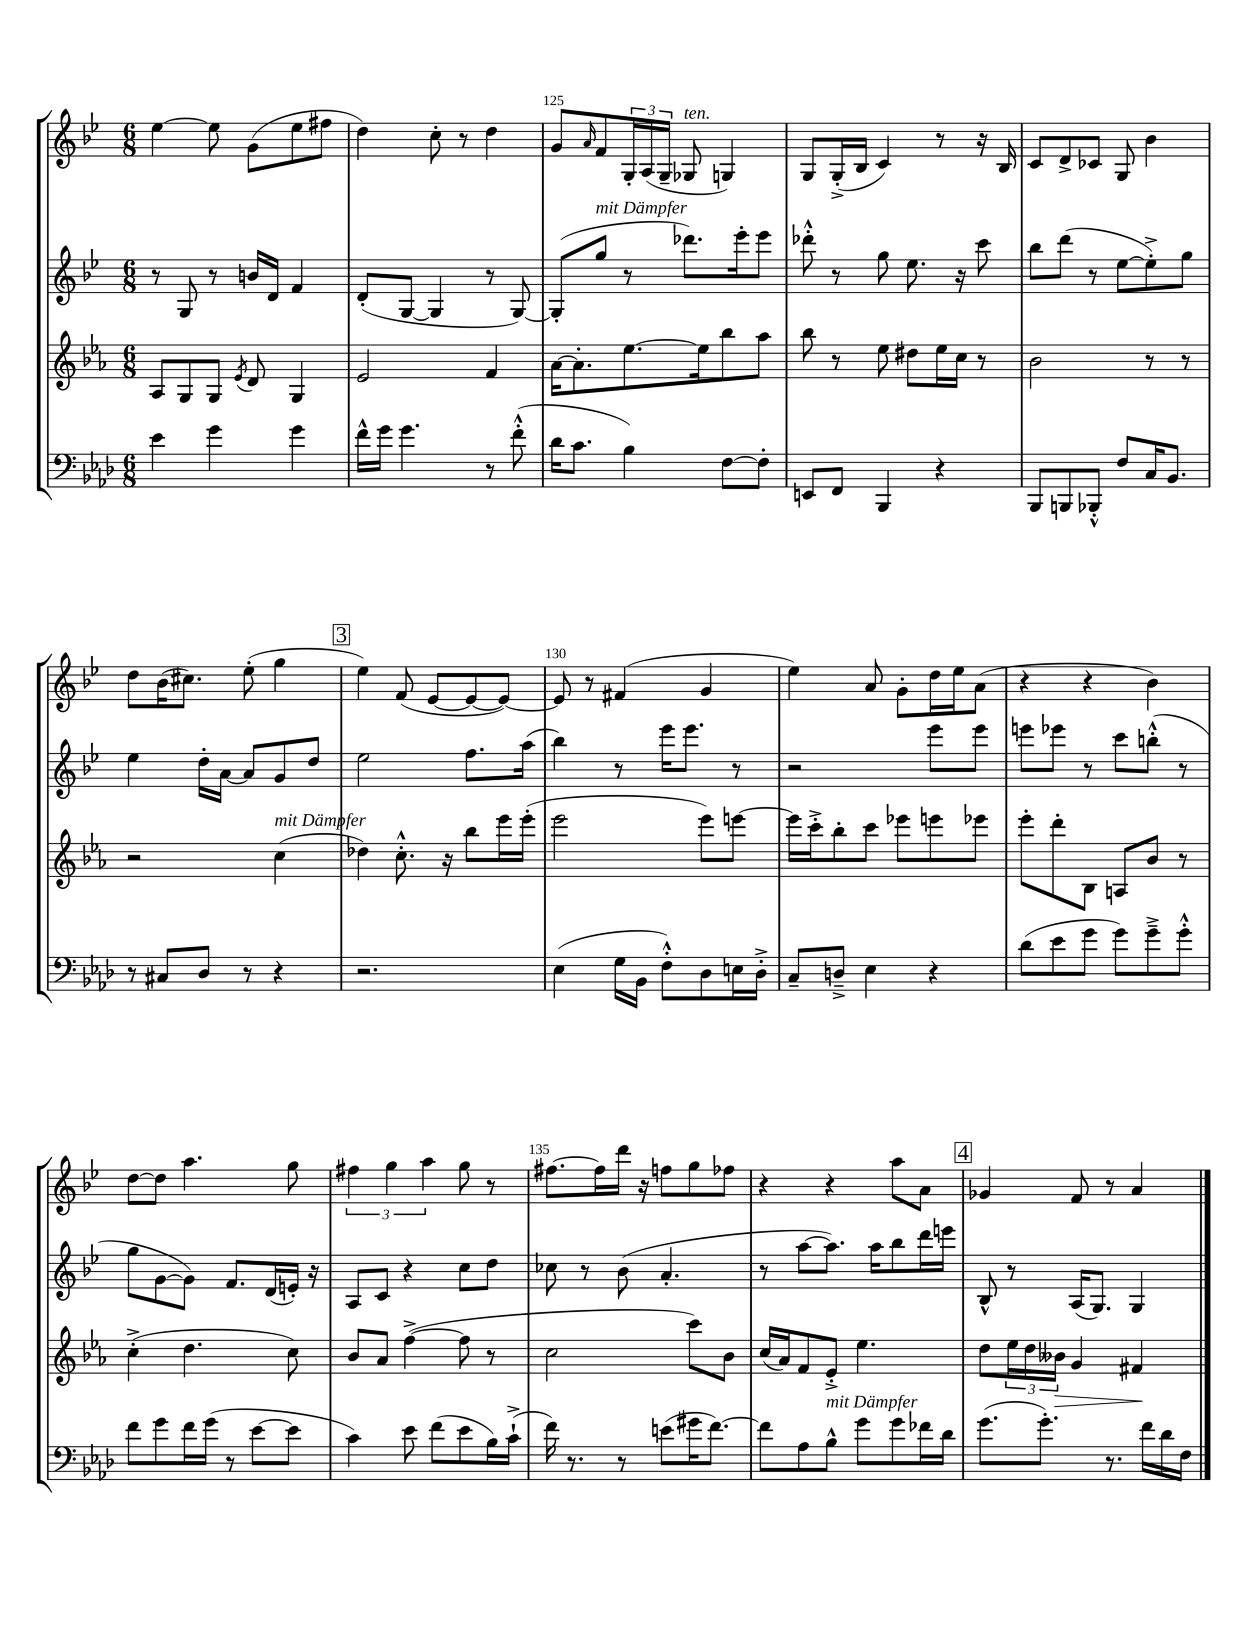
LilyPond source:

<<
\new StaffGroup <<
\new Staff = "s0" {
    \clef treble \key bes \major \numericTimeSignature \time 6/8
    ees''4~ ees''8 g'8( ees''8 fis''8 |
    d''4) c''8-. r8 d''4 |
    g'8 \grace { a'16 } f'8 \tuplet 3/2 { g16-. a16( g16-- } ges8^\markup { \italic "ten." } g4) |
    g8 g16-.->( bes16 c'4) r8 r16 bes16 |
    c'8 d'8-> ces'8 g8 bes'4 |
    d''8 bes'16( cis''8.) ees''8-.( g''4 |
    \mark \markup { \box "3" } ees''4) f'8( ees'8~ ees'8~ ees'8~) |
    ees'8 r8 fis'4( g'4 |
    ees''4) a'8 g'8-. d''16 ees''16 a'8( |
    r4 r4 bes'4) |
    d''8~ d''8 a''4. g''8 |
    \tuplet 3/2 { fis''4 g''4 a''4 } g''8 r8 |
    fis''8.~ fis''16 d'''16 r16 f''8 g''8 fes''8 |
    r4 r4 a''8 a'8 |
    \mark \markup { \box "4" } ges'4 f'8 r8 a'4 \bar "|." |
}
\new Staff = "s1" {
    \clef treble \key bes \major \numericTimeSignature \time 6/8
    r8 g8 r8 b'16 d'16 f'4 |
    d'8-.( g8~ g4 r8 g8~) |
    g8-.( g''8^\markup { \italic "mit Dämpfer" } r8 des'''8.) ees'''16-. ees'''8 |
    des'''8-.-^ r8 g''8 ees''8. r16 c'''8 |
    bes''8 d'''8( r8 ees''8~ ees''8-.->) g''8 |
    ees''4 d''16-. a'16~ a'8 g'8 d''8 |
    \mark \markup { \box "3" } ees''2 f''8. a''16( |
    bes''4) r8 ees'''16 ees'''8. r8 |
    r2 ees'''8 ees'''8 |
    e'''8 ees'''8 r8 c'''8 b''8-.-^( r8 |
    g''8 g'8~ g'8) f'8. d'16( e'16-.) r16 |
    a8 c'8 r4 c''8 d''8 |
    ces''8 r8 bes'8( a'4.-. |
    r8 a''8~ a''8.) a''16 bes''8 d'''16 e'''16 |
    \mark \markup { \box "4" } bes8-^ r8 a16( g8.) g4 \bar "|." |
}
\new Staff = "s2" {
    \clef treble \key ees \major \numericTimeSignature \time 6/8
    aes8 g8 g8 \acciaccatura { ees'8 } d'8 g4 |
    ees'2 f'4 |
    aes'16~ aes'8.-. ees''8.~ ees''16 bes''8 aes''8 |
    bes''8 r8 ees''8 dis''8 ees''16 c''16 r8 |
    bes'2 r8 r8 |
    r2 c''4^\markup { \italic "mit Dämpfer" }( |
    \mark \markup { \box "3" } des''4) c''8.-.-^ r16 bes''8 ees'''16 ees'''16-.( |
    ees'''2 ees'''8) e'''8~ |
    e'''16 c'''16-.-> bes''8-. c'''8 ees'''8 e'''8 ees'''8 |
    ees'''8-. d'''8-. bes8 a8 bes'8 r8 |
    c''4-.->( d''4. c''8) |
    bes'8 aes'8 f''4~->( f''8 r8 |
    c''2 c'''8) bes'8 |
    c''16( aes'16) f'8 ees'8-.-> ees''4. |
    \mark \markup { \box "4" } d''8 \tuplet 3/2 { ees''16 d''16 beses'16\> } g'4 fis'4\! \bar "|." |
}
\new Staff = "s3" {
    \clef bass \key aes \major \numericTimeSignature \time 6/8
    ees'4 g'4 g'4 |
    f'16-^ g'16 g'4. r8 f'8-.-^( |
    des'16 c'8. bes4) f8~ f8-. |
    e,8 f,8 bes,,4 r4 |
    bes,,8 b,,8 bes,,8-.-^ f8 c16 bes,8. |
    r8 cis8 des8 r8 r4 |
    \mark \markup { \box "3" } r2. |
    ees4( g16 bes,16 f8-.-^) des8 e16 des16-.-> |
    c8-- d8---> ees4 r4 |
    des'8( ees'8 g'8 g'8) g'8---> g'8-.-^ |
    f'8 g'8 f'16 g'16( r8 ees'8~ ees'8 |
    c'4) ees'8 f'8( ees'8 bes16) c'16-!->( |
    f'16) r8. r8 e'8( gis'16 f'8.~) |
    f'8 aes8 bes8-^^\markup { \italic "mit Dämpfer" } g'8 g'8 fes'16 des'16 |
    \mark \markup { \box "4" } g'8.( g'8.-.) r8. f'16 des'16 f16 \bar "|." |
}
>>
>>
\layout { \context { \Score currentBarNumber = #123 \override BarNumber.break-visibility = ##(#f #t #t) barNumberVisibility = #(every-nth-bar-number-visible 5) } }
